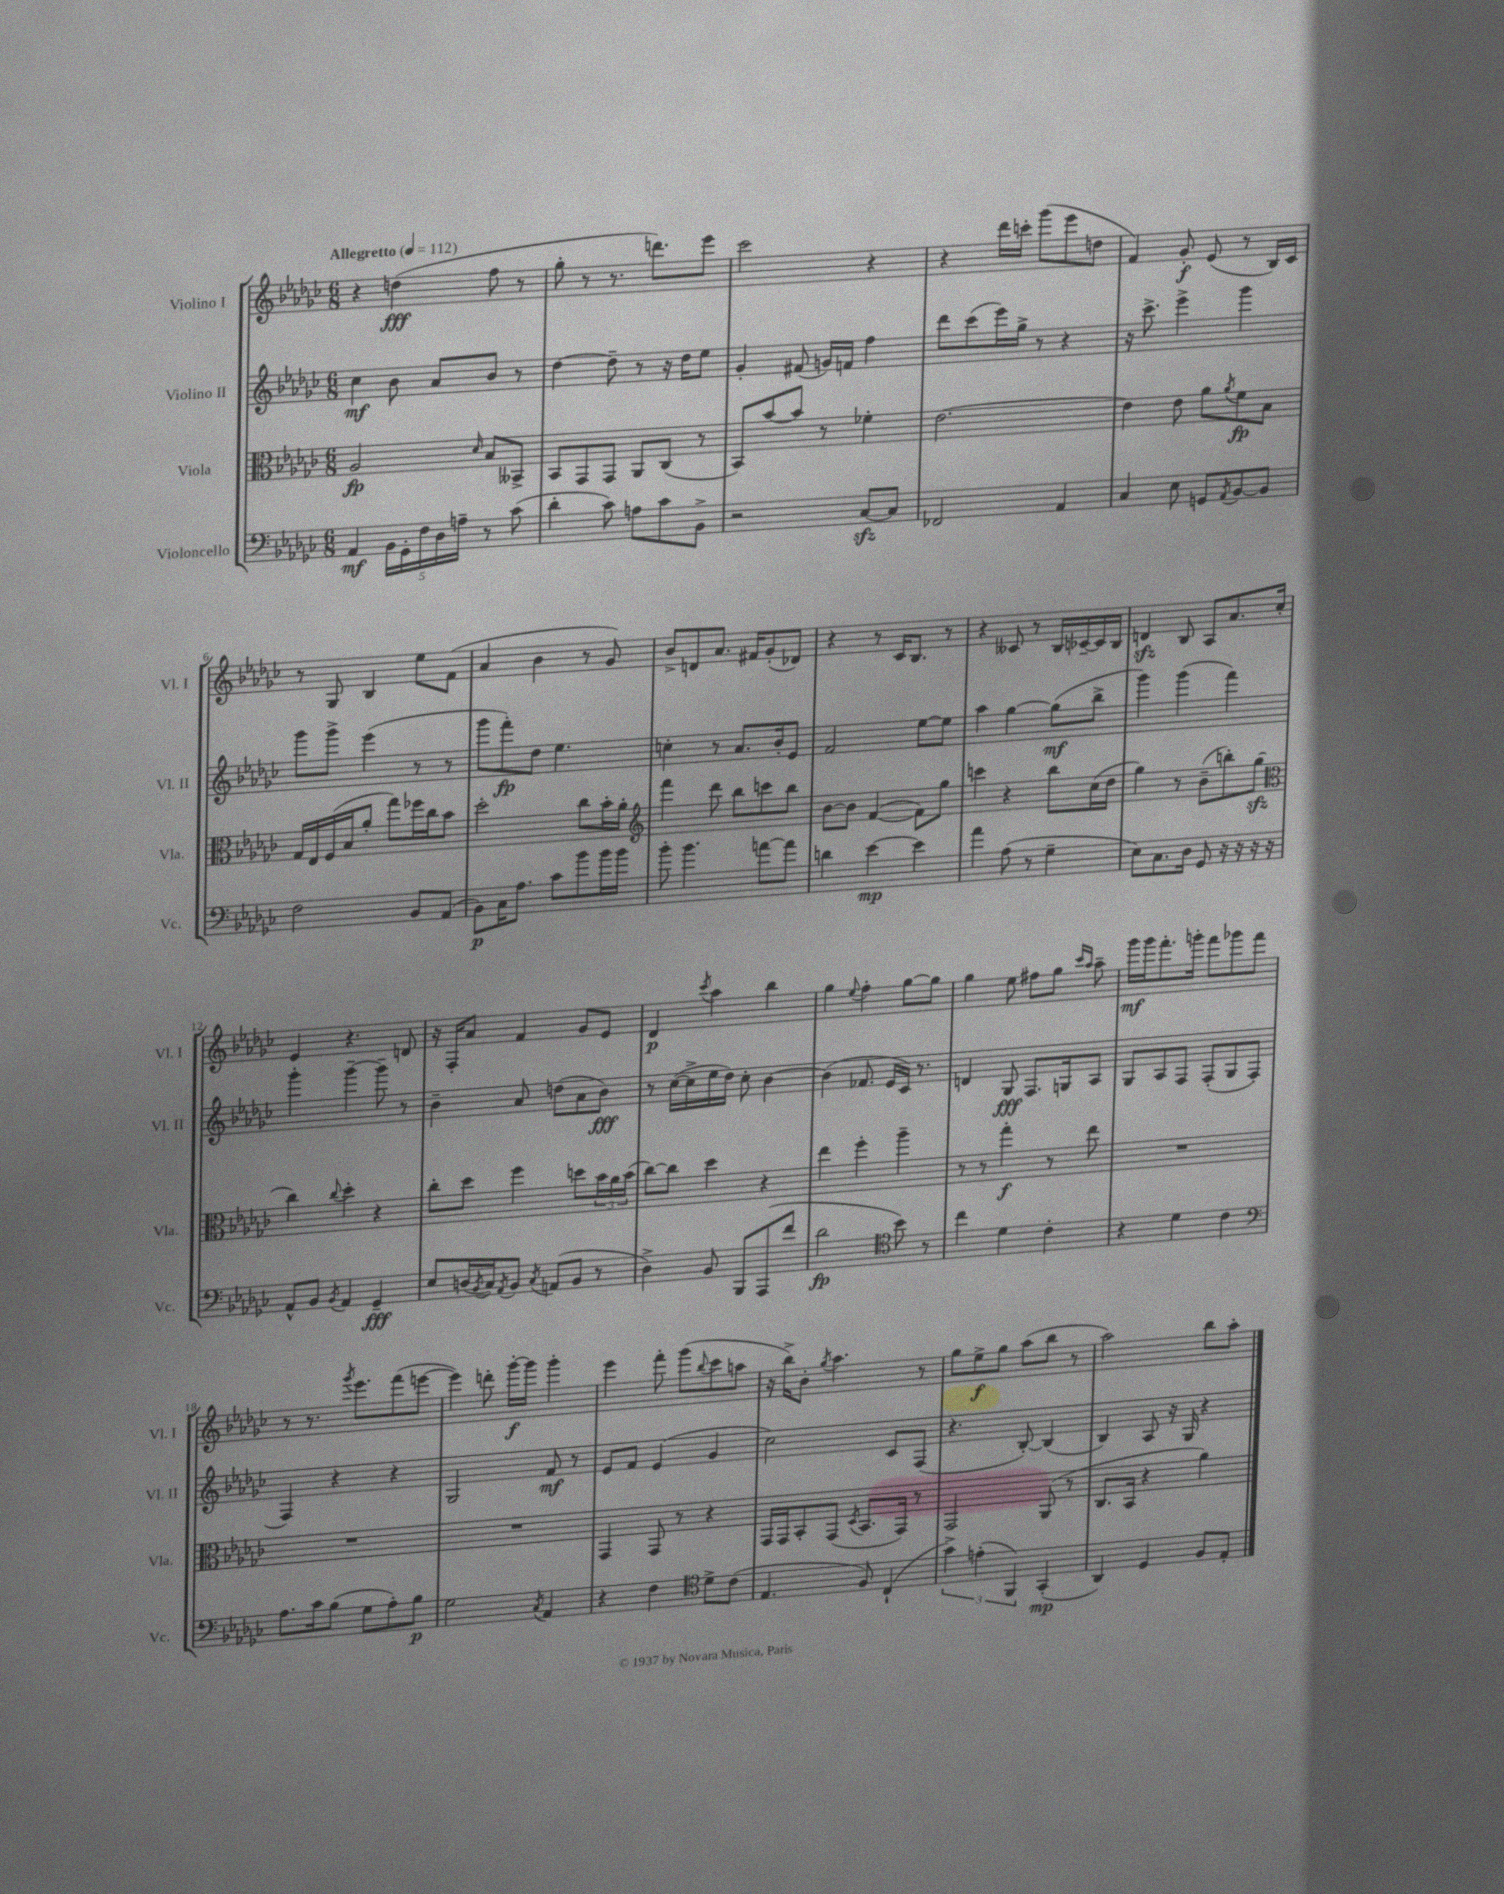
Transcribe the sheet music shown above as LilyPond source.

<<
\new StaffGroup <<
\new Staff = "s0" \with { instrumentName = "Violino I" shortInstrumentName = "Vl. I" } {
    \clef treble \key ges \major \numericTimeSignature \time 6/8 \tempo "Allegretto" 4 = 112
    r4 d''4\fff( f''8 r8 |
    ges''8-. r8 r8. d'''8.) ees'''8 |
    ces'''2 r4 |
    r4 des'''16 c'''16-. ges'''8( ees'''8 d''8 |
    f'4) ges'8-.\f ees'8( r8 bes16) ces'16 |
    r8 ges8 bes4 ees''8 f'8( |
    aes'4 bes'4 r8 ges'8) |
    bes'8-> d'8 aes'8. fis'16 ges'8-.( des'8) |
    r4 r8 ces'16 bes8. r8 |
    r4 ceses'8 r8 bes16 ces'16~-- ces'16 bes16 |
    d'4\sfz bes8 aes8 aes'8. ces''16-. |
    ees'4 r4. d'8 |
    r16 f16-. aes'8 f'4 ges'8 ees'8 |
    des'4\p \acciaccatura { ces'''8 } aes''4 bes''4 |
    ges''4 \appoggiatura { ees''8 } f''4-. ges''8~ ges''8 |
    ges''4 ees''8 fis''8 ges''8 \grace { ces'''16 aes''16 } aes''8-- |
    ges'''16\mf ges'''16 f'''8.-. g'''16-. f'''8 ges'''8 f'''8 |
    r8 r8. \acciaccatura { ges'''8 } ees'''8. f'''8( e'''8~ |
    e'''4) d'''8-. ges'''16~-.\f ges'''16 ges'''4-. |
    ees'''4 f'''8-. ges'''8( \appoggiatura { bes''8 } ces'''8 a''8 |
    r16 bes''16->) bes'8-. \acciaccatura { ges''8 } aes''4. r8 |
    ges''8 ees''8->\f ges''8 aes''8( bes''8 r8 |
    aes''2) bes''8 aes''8-. \bar "|." |
}
\new Staff = "s1" \with { instrumentName = "Violino II" shortInstrumentName = "Vl. II" } {
    \clef treble \key ges \major \numericTimeSignature \time 6/8
    ces''4\mf bes'8 aes'8 bes'8 r8 |
    des''4~ des''8-- r8 r16 des''16 ees''8 |
    ges'4-. fis'8( g'16) f'16 f''4 |
    des'''8 ces'''8( ees'''16) ges''16-> r8 r4 |
    r16 ces'''8.-> ees'''4-> ges'''4 |
    ges'''8 ges'''8-> ees'''4( r8 r8 |
    ges'''8 f'''8-.\fp) des''8 ees''4. |
    c''4-. r8 aes'8. bes'16-. ees'8 |
    f'2 ees''8~ ees''8 |
    aes''4 ges''4~ ges''8\mf( bes''8-> |
    ges'''4) ges'''4( f'''4) |
    ges'''4-. ges'''4~-- ges'''8-- r8 |
    bes'4-- aes'8 d''8( aes'8 bes'8\fff) |
    r8 ces''16~( ces''16-> ees''16 des''16) ces''8-. bes'4~ |
    bes'4( fes'8. ees'16 ces'16) r8. |
    d'4 ges8\fff f8. g16 aes8 |
    ges8 aes8 f8 f8-.( ges8 f8-. |
    f4) r4 r4 |
    ges2 f'8\mf r8 |
    ees'8 f'8 ees'4( ges'4 |
    ces''2) ces'8 f8( |
    r4. bes8~-.) bes4( |
    bes4) aes8 r16 ges16 r4 \bar "|." |
}
\new Staff = "s2" \with { instrumentName = "Viola" shortInstrumentName = "Vla." } {
    \clef alto \key ges \major \numericTimeSignature \time 6/8
    aes2\fp \grace { des'16 } bes8 beses,8-> |
    bes,8 ges,8 ges,8 aes,8 ces8( r8 |
    bes,8) bes'8~ bes'8 r8 fes'4-. |
    ees'2.~ |
    ees'4 ees'8 aes'8 \acciaccatura { aes'8 } f'8\fp bes8 |
    ges16 ees16 f16( bes16 aes'8-. ges''8) fes''16 ces''16 bes'8 |
    des''2-. ces''8 bes'16-. aes'16-. |
    \clef treble f'''4 des'''8 bes''8 c'''8 bes''8 |
    bes'8~ bes'8 f'4~( f'8) ges''8 |
    c'''4 r4 bes''8 ces''16( des''16 |
    ges''4) r8 bes'8--( b''8-.) ges''8\sfz( |
    \clef alto ces''4) \appoggiatura { ces''8 } des''4-. r4 |
    ces''8-. des''8 f''4 d''8 \tuplet 3/2 { bes'16 aes'16 bes'16( } |
    ces''8~) ces''8 des''4 r4 |
    ees''4 f''4-. aes''4-- |
    r8 r8 ges''4-.\f r8 ees''8 |
    R2. |
    R2. |
    R2. |
    ges,4 ges,8 r8 r4 |
    ges,16 ges,16 bes,8-. ges,8( \acciaccatura { des8 } bes,8. ges,16) r8 |
    ges,2 aes,8( r8 |
    ces8. bes,16 r4 aes'4) \bar "|." |
}
\new Staff = "s3" \with { instrumentName = "Violoncello" shortInstrumentName = "Vc." } {
    \clef bass \key ges \major \numericTimeSignature \time 6/8
    aes,4\mf \tuplet 5/4 { bes,16 ges,16-. f16 des16 a16-- } r8 ces'8( |
    des'4-. ces'8) a8 ces'8 bes,8-> |
    r2 ces8~\sfz ces8 |
    fes,2 aes,4 |
    ces4 ees8 g,8 \acciaccatura { aes,8 } bes,8~ bes,8 |
    f2 bes,8 aes,8( |
    bes,8\p) ces16 aes8. ces'8 bes'8 bes'16 bes'16 |
    bes'8-. bes'4. a'8~ a'8 |
    d'4 ees'4~\mp ees'4 |
    aes'4 aes8( r8 ges4-- |
    ees8) ces8. des16 ges,8 r16 r16 r16 r16 |
    aes,8-^ bes,8 \acciaccatura { bes,8 } aes,4 ges,4--\fff |
    ees8 d16( \acciaccatura { bes,8 } ces16) \acciaccatura { aes,8 } bes,8 \acciaccatura { ces8 } a,8( bes,8 r8 |
    des4->) bes,8 bes,,8 aes,,8( f'8 |
    des'2\fp \clef tenor bes'8) r8 |
    ces''4 des'4 ces'4-. |
    r4 des'4 ces'4 |
    \clef bass aes8. ces'16 bes8( ges8 aes8-.) bes8\p |
    ges2 \acciaccatura { ces8 } aes,4 |
    r4 f4 \clef tenor des'8-> ces'8( |
    ees4. f8) ces4-!( |
    \tuplet 3/2 { ges'4->) e'4-.( f,4) } ges,4-.\mp( |
    aes,4) des4 f8 ees8-. \bar "|." |
}
>>
>>
